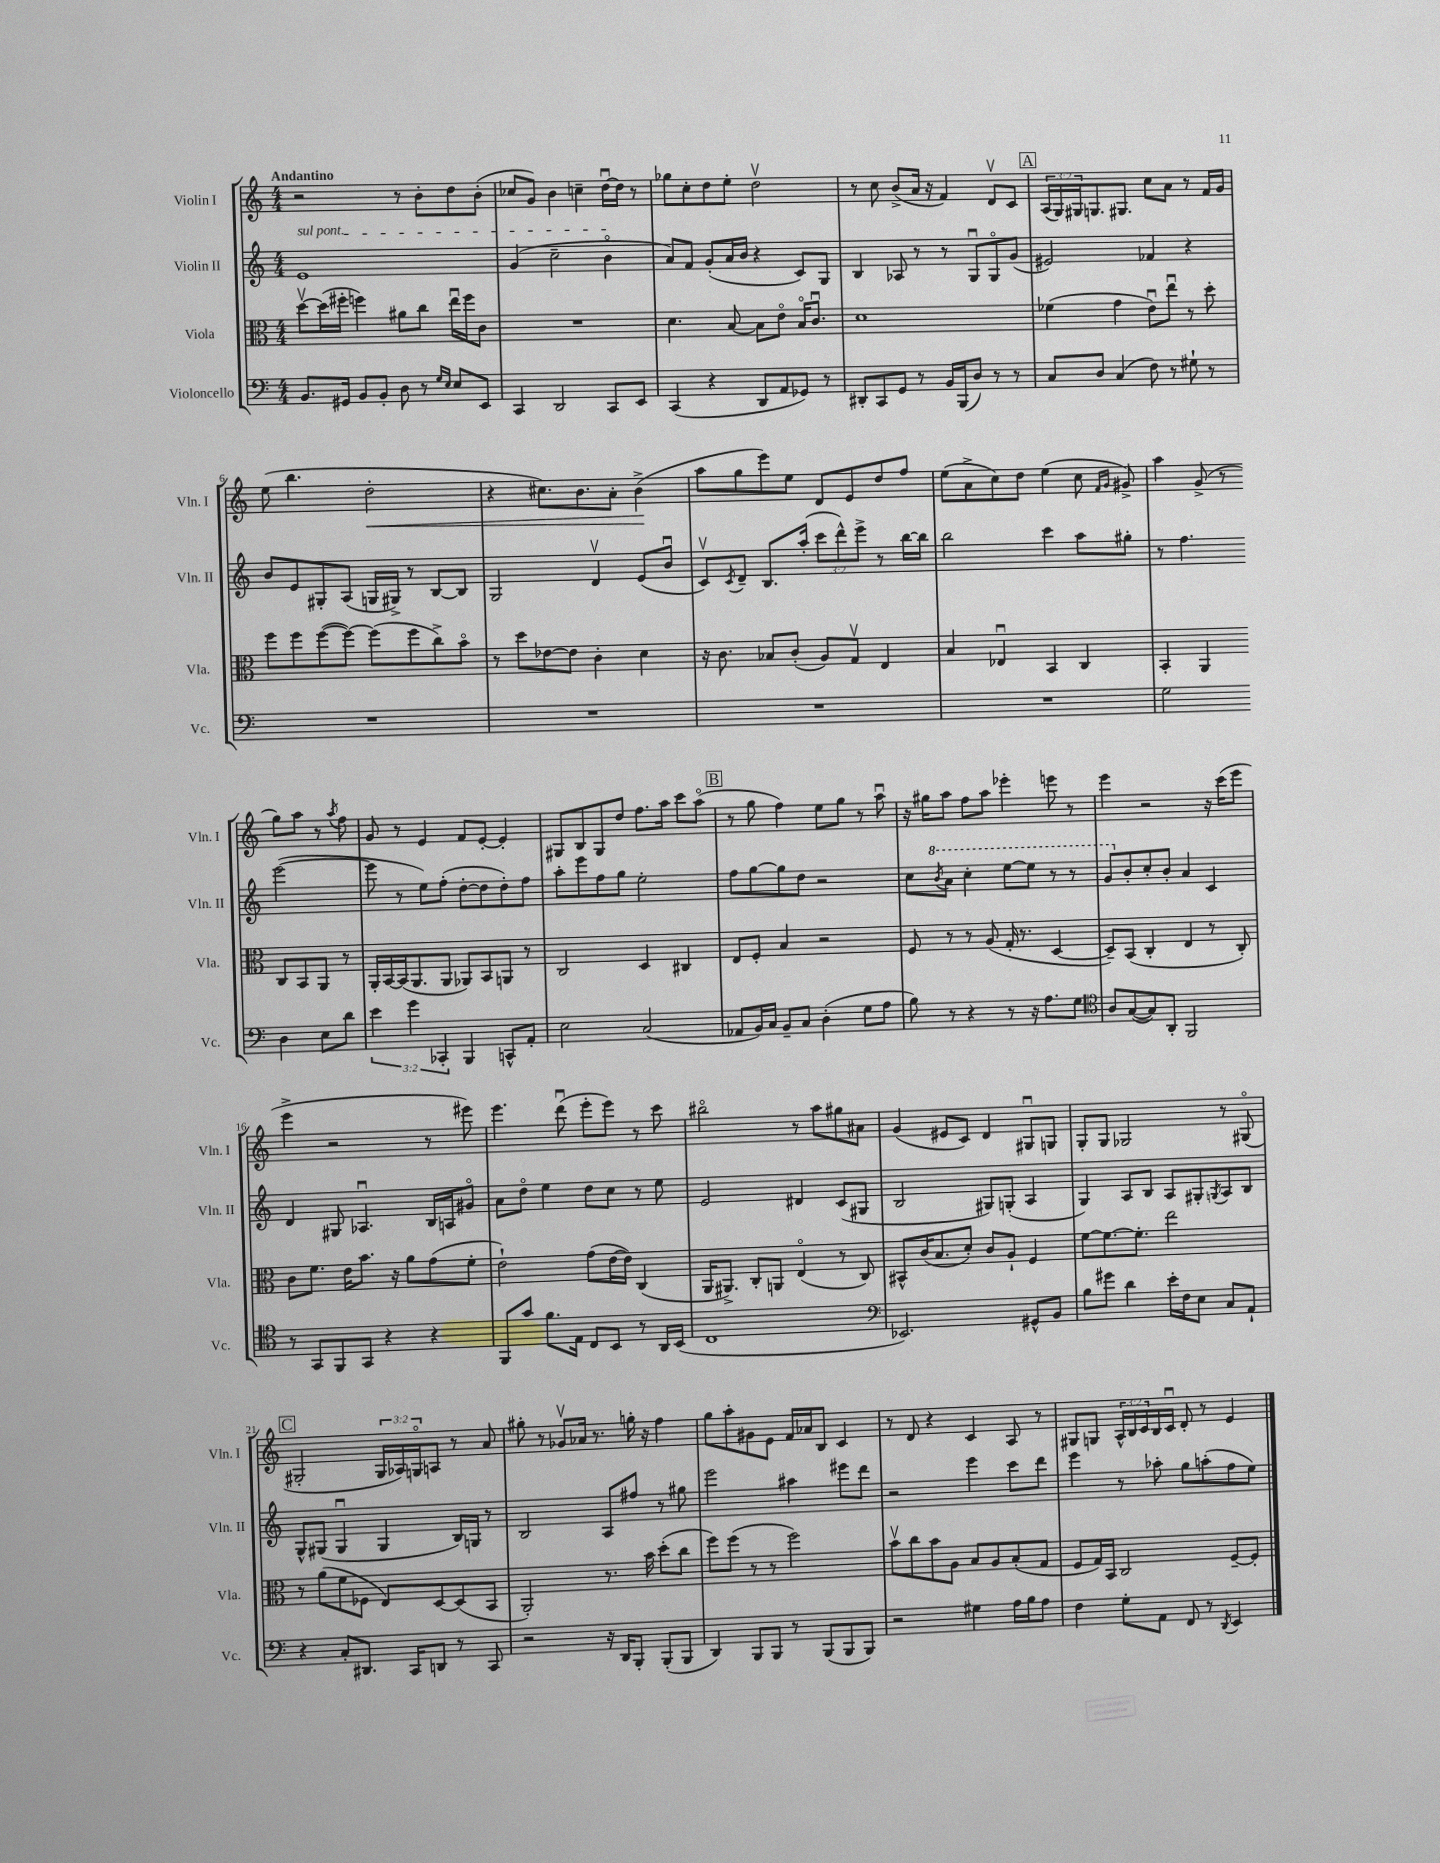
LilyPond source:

<<
\new StaffGroup <<
\new Staff = "s0" \with { instrumentName = "Violin I" shortInstrumentName = "Vln. I" } {
    \clef treble \key c \major \numericTimeSignature \time 4/4 \override Staff.TupletNumber.text = #tuplet-number::calc-fraction-text \tempo "Andantino"
    r2 r8 b'8-. d''8 b'8-.( |
    ces''8 g'8) b'4 c''4-- d''16~\downbow d''16 r8 |
    ges''8 c''8-. d''8 e''8-. d''2\upbow |
    r8 c''8 b'8->( a'16 r16 f'4) d'8\upbow c'8 |
    \mark \markup { \box "A" } \tuplet 3/2 { a16( g16) gis16 } g8. gis8. c''8 a'8 r8 f'16 g'16 |
    e''8( b''4. d''2-.\< |
    r4 cis''8.) b'8. a'8-. b'4->\!( |
    a''8 g''8 e'''8) e''8 d'8 e'8 d''8 f''8 |
    e''8( a'8-> c''8) d''8 e''4( c''8 \grace { f'16 g'16 } gis'8->) |
    a''4 g'8->( r8 g''8) a''8 r8 \acciaccatura { a''8 } f''8 |
    g'8 r8 e'4 f'8 e'8~-. e'4-. |
    gis8 b8 gis8 d''8 f''8. a''16 c'''8 a''8\flageolet( |
    \mark \markup { \box "B" } r8 g''8 f''4) e''8 g''8 r8 a''8\downbow |
    r16 gis''16 a''8 f''8 a''8 ees'''4-. e'''8 r8 |
    e'''4 r2 r16 c'''16( e'''8 |
    e'''4-> r2 r8 eis'''8) |
    e'''4. d'''8\downbow( e'''8-. e'''8) r8 c'''8 |
    bis''2\flageolet r8 a''8 gis''8 ais'8 |
    g'4( eis'8 c'8) d'4 gis8\downbow g8 |
    g8-. g8 ges2 r8 gis8\flageolet( |
    \mark \markup { \box "C" } gis2-. \tuplet 3/2 { gis16 aes16) g16\flageolet } a8 r8 a'8 |
    gis''8-. r8 ges'8\upbow aes'16 r8. g''16-. r16 f''4 |
    g''8 a''8-. gis'8 e'8 f'16 aes'16 b8 c'4 |
    r8 d'8 r4 c'4 a8 r8 |
    gis8 g8 \tuplet 3/2 { a16-^ b16 c'16 } b16 c'16\downbow d'8-. r8 e'4 \bar "|." |
}
\new Staff = "s1" \with { instrumentName = "Violin II" shortInstrumentName = "Vln. II" } {
    \clef treble \key c \major \numericTimeSignature \time 4/4 \override Staff.TupletNumber.text = #tuplet-number::calc-fraction-text
    \once \override TextSpanner.bound-details.left.text = \markup { \italic "sul pont." } e'1\startTextSpan |
    g'4( c''2-- b'4\flageolet\stopTextSpan |
    a'8) f'8 g'8-.( a'16 b'16 r4 c'8) g8 |
    b4 aes8 r8 r8 g8\downbow g8\flageolet g'8( |
    \mark \markup { \box "A" } eis'2) fes'4 r4 |
    b'8 e'8 gis8-. a8( g16 gis16->) r8 b8~ b8 |
    g2 d'4\upbow e'8( b'8\downbow |
    c'8\upbow) \acciaccatura { c'8 } d'8-- b8. a''16-.( \tuplet 3/2 { c'''8 d'''8-^) e'''8-> } r8 b''16~ b''16 |
    b''2 c'''4 a''8 gis''8-. |
    r8 f''4. e'''2~( |
    e'''8 r8 e''8) f''8-.( d''8~-. d''8 d''8-.) f''8 |
    a''8-. e'''8 f''8 g''8 e''2-. |
    \mark \markup { \box "B" } f''8 g''8~ g''8 d''8 r2 |
    c''8 \ottava #1 \acciaccatura { b''8 } a''8 c'''4-. e'''8~ e'''8 r8 r8 |
    g''8 \ottava #0 b'8-. c''8-. b'8-. a'4 c'4 |
    d'4 gis8 aes4.\downbow b16 a16 gis'8\flageolet |
    a'8 d''8\flageolet e''4 d''8 c''8 r8 e''8 |
    e'2 dis'4 c'8( gis8 |
    b2 gis8) g8-.( a4 |
    g4) a8 b8 a8 gis8-. \acciaccatura { g8 } a8 b8 |
    \mark \markup { \box "C" } g8-^ gis8( gis4\downbow gis4 b16) g16 r8 |
    b2 a8 fis''8 r8 gis''8 |
    e'''2 ais''4 eis'''8 d'''8 |
    r2 e'''4 c'''8 d'''8 |
    e'''4 r8 aes''8-. g''8 a''8-.( f''8 e''8) \bar "|." |
}
\new Staff = "s2" \with { instrumentName = "Viola" shortInstrumentName = "Vla." } {
    \clef alto \key c \major \numericTimeSignature \time 4/4
    d''8~\upbow d''16( fis''16-. f''4) ais'8 c''8 e''16\downbow f''16 c'8 |
    R1 |
    d'4. b8~ b8 e'8\flageolet b16\flageolet c'8.\downbow |
    d'1 |
    \mark \markup { \box "A" } fes'4( g'4 e'8\downbow) e''8\downbow r8 d''8-. |
    f''8 f''8 f''8~( f''8~) f''8( f''8 c''8->) b'8\flageolet |
    r8 d''8 ees'8~ ees'8 c'4-. d'4 |
    r16 c'8. bes8 c'8-.( a8) g8\upbow e4 |
    b4 ees4\downbow b,4 c4 |
    b,4-. a,4 c8 b,8 a,8 r8 |
    a,16-. b,16~ b,16( a,8. a,8 aes,8) b,8 a,8 r8 |
    c2 d4 cis4 |
    \mark \markup { \box "B" } e8 f8-. b4 r2 |
    f8 r8 r8 a8( g16-. r8. d4~ |
    d8--) b,8( c4-. e4 r8 c8-.) |
    c'8 f'8. e'16 b'8. r16 a'8 g'8( f'8-. |
    e'2-!) g'8( e'16~ e'16) c4( |
    a,16 ais,8.->) c8-. a,8 e4\flageolet( r8 c8) |
    bis,8-^ c'16( b8. d'8-.) c'8 a8-! f4 |
    f'8~ f'8.~ f'8.-. e''2 |
    \mark \markup { \box "C" } r8 a'8( f'8 fes8 e8) d8~ d8( b,8 |
    a,2-.) r8. b'16 d''8-.( c''8 |
    f''8) f''8( r8 r8 f''2) |
    b'8\upbow c''8 b'8 a8 b8 a8 b8-.( g8 |
    f8 g16) b,16 c2 f8~-- f8-. \bar "|." |
}
\new Staff = "s3" \with { instrumentName = "Violoncello" shortInstrumentName = "Vc." } {
    \clef bass \key c \major \numericTimeSignature \time 4/4 \override Staff.TupletNumber.text = #tuplet-number::calc-fraction-text
    b,8. gis,16 b,8 b,8-. d8 r8 \grace { g16 e16 } e8 e,8 |
    c,4 d,2 c,8 e,8 |
    c,4( r4 d,8 a,8 ges,8) r8 |
    dis,8-. c,8 g,8 r8 b,16 b,,16( d8) r8 r8 |
    \mark \markup { \box "A" } c8 d8 c4( f8) r8 gis8-! r8 |
    R1 |
    R1 |
    R1 |
    R1 |
    g2 d4 e8 d'8 |
    \tuplet 3/2 { e'4 g'4 ces,4-. } b,,4 c,8-^ a,8-. |
    e2 c2( |
    \mark \markup { \box "B" } aes,8 b,16) c16 b,8-- c8 d4-.( g8 a8 |
    b8) r8 r4 r8 r16 a8. g8 |
    \clef tenor a8 g8~( g8) a,8-. f,2 |
    r8 g,8 f,8 g,8 r4 r4 |
    f,8 g'8 f'8. e16 c8 b,8 r8 a,16 b,16( |
    c1 |
    \clef bass ees,2.) gis,8-^ b,8 |
    b8 gis'8 d'4 e'16-. f16 e8 c8 a,8-! |
    \mark \markup { \box "C" } r4 c8-. dis,8. c,16 d,8 r8 c,8 |
    r2 r16 d,16 b,,8-. b,,8-.( b,,8 |
    d,4) b,,8 b,,8 r8 b,,8( b,,8 b,,8) |
    r2 gis4 a16 b16 a8 |
    f4 g8-. a,8 f,8 r8 \acciaccatura { d,8 } e,4 \bar "|." |
}
>>
>>
